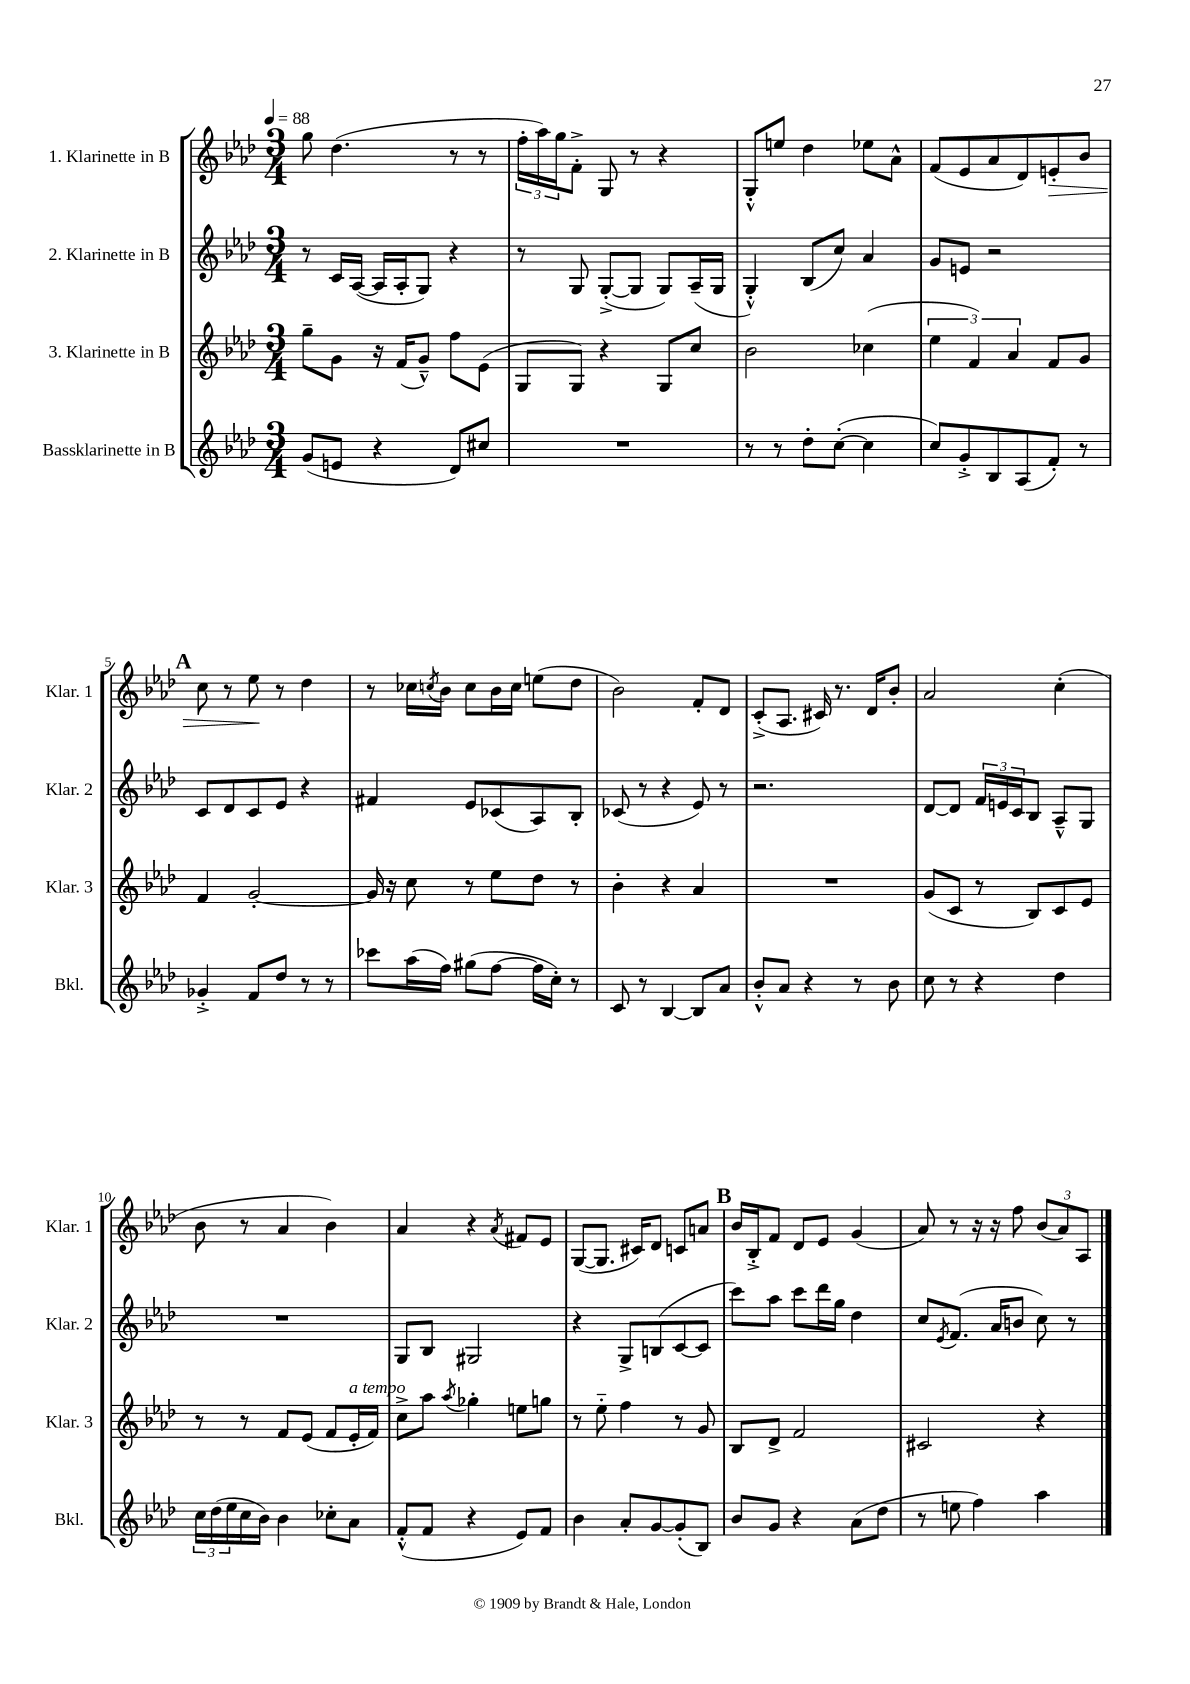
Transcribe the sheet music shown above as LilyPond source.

<<
\new StaffGroup <<
\new Staff = "s0" \with { instrumentName = "1. Klarinette in B" shortInstrumentName = "Klar. 1" } {
    \clef treble \key aes \major \numericTimeSignature \time 3/4 \tempo 4 = 88
    g''8 des''4.( r8 r8 |
    \tuplet 3/2 { f''16-. aes''16) g''16 } f'8-.-> g8 r8 r4 |
    g8-.-^ e''8 des''4 ees''8 aes'8-^ |
    f'8( ees'8 aes'8 des'8) e'8-.\> bes'8 |
    \mark \markup { \bold "A" } c''8 r8 ees''8\! r8 des''4 |
    r8 ces''16 \acciaccatura { c''8 } bes'16 c''8 bes'16 c''16 e''8( des''8 |
    bes'2) f'8-. des'8 |
    c'8-.->( aes8. cis'16) r8. des'16 bes'8-. |
    aes'2 c''4-.( |
    bes'8 r8 aes'4 bes'4) |
    aes'4 r4 \acciaccatura { aes'8 } fis'8 ees'8 |
    g8~( g8. cis'16) des'8 c'8 a'8 |
    \mark \markup { \bold "B" } bes'16 bes16-.-> f'8 des'8 ees'8 g'4( |
    aes'8) r8 r16 r16 f''8 \tuplet 3/2 { bes'8( aes'8) aes8 } \bar "|." |
}
\new Staff = "s1" \with { instrumentName = "2. Klarinette in B" shortInstrumentName = "Klar. 2" } {
    \clef treble \key aes \major \numericTimeSignature \time 3/4
    r8 c'16 aes16~( aes16 aes16-. g8) r4 |
    r8 g8 g8~-.->( g8 g8) aes16--( g16 |
    g4-.-^) bes8( c''8) aes'4 |
    g'8 e'8 r2 |
    \mark \markup { \bold "A" } c'8 des'8 c'8 ees'8 r4 |
    fis'4 ees'8 ces'8( aes8) bes8-. |
    ces'8( r8 r4 ees'8) r8 |
    r2. |
    des'8~ des'8 \tuplet 3/2 { f'16 e'16 c'16 } bes8 aes8---^ g8 |
    R2. |
    g8 bes8 gis2 |
    r4 g8-> b8( c'8~ c'8 |
    \mark \markup { \bold "B" } c'''8) aes''8 c'''8 des'''16 g''16 des''4 |
    c''8 \acciaccatura { ees'8 } f'8.( aes'16 b'8 c''8) r8 \bar "|." |
}
\new Staff = "s2" \with { instrumentName = "3. Klarinette in B" shortInstrumentName = "Klar. 3" } {
    \clef treble \key aes \major \numericTimeSignature \time 3/4
    g''8-- g'8 r16 f'16( g'8---^) f''8 ees'8( |
    g8 g8) r4 g8 c''8 |
    bes'2 ces''4( |
    \tuplet 3/2 { ees''4 f'4) aes'4 } f'8 g'8 |
    \mark \markup { \bold "A" } f'4 g'2~-. |
    g'16 r16 c''8 r8 ees''8 des''8 r8 |
    bes'4-. r4 aes'4 |
    R2. |
    g'8( c'8 r8 bes8) c'8 ees'8 |
    r8 r8 f'8 ees'8( f'8 ees'16-.^\markup { \italic "a tempo" } f'16) |
    c''8-> aes''8 \acciaccatura { aes''8 } ges''4-. e''8 g''8 |
    r8 ees''8-_ f''4 r8 g'8 |
    \mark \markup { \bold "B" } bes8 des'8-> f'2 |
    cis'2 r4 \bar "|." |
}
\new Staff = "s3" \with { instrumentName = "Bassklarinette in B" shortInstrumentName = "Bkl." } {
    \clef treble \key aes \major \numericTimeSignature \time 3/4
    g'8( e'8 r4 des'8) cis''8 |
    R2. |
    r8 r8 des''8-. c''8~-.( c''4 |
    c''8) g'8-.-> bes8 aes8( f'8-.) r8 |
    \mark \markup { \bold "A" } ges'4-.-> f'8 des''8 r8 r8 |
    ces'''8 aes''16( f''16) gis''8( f''8~ f''16 c''16-.) r8 |
    c'8 r8 bes4~ bes8 aes'8 |
    bes'8-.-^ aes'8 r4 r8 bes'8 |
    c''8 r8 r4 des''4 |
    \tuplet 3/2 { c''16 des''16( ees''16 } c''16 bes'16) bes'4 ces''8-. aes'8 |
    f'8-.-^( f'8 r4 ees'8) f'8 |
    bes'4 aes'8-. g'8~ g'8-.( bes8) |
    \mark \markup { \bold "B" } bes'8 g'8 r4 aes'8( des''8 |
    r8 e''8 f''4) aes''4 \bar "|." |
}
>>
>>
